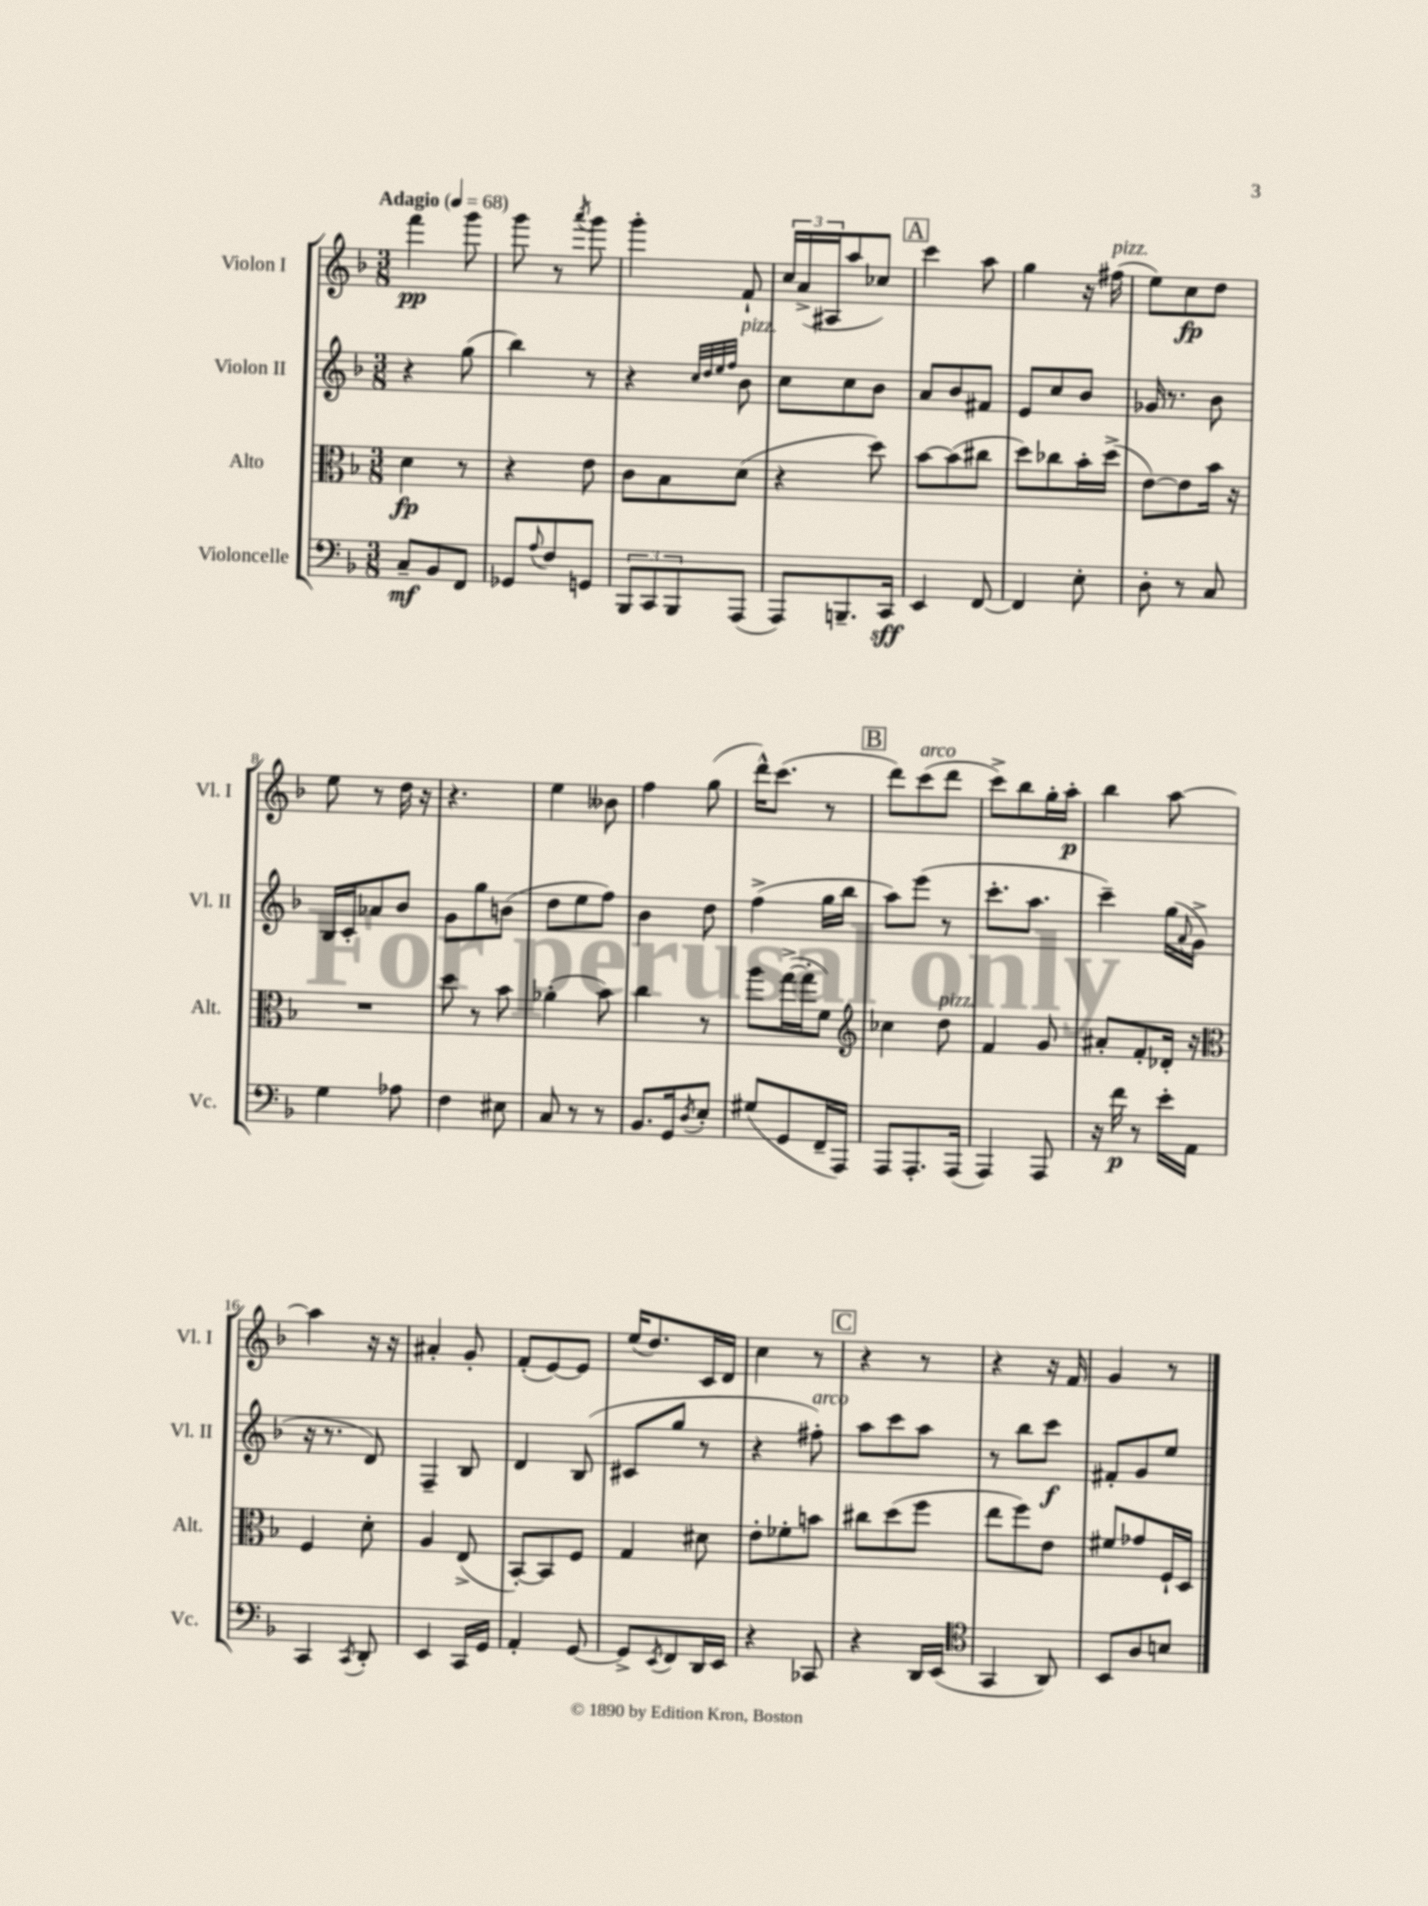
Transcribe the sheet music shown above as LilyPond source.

<<
\new StaffGroup <<
\new Staff = "s0" \with { instrumentName = "Violon I" shortInstrumentName = "Vl. I" } {
    \clef treble \key f \major \numericTimeSignature \time 3/8 \tempo "Adagio" 4 = 68
    f'''4\pp g'''8 |
    g'''8 r8 \acciaccatura { a'''8 } g'''8 |
    g'''4-. f'8-! |
    \tuplet 3/2 { c''16 a'16->( ais16 } a''8 ces''8) |
    \mark \markup { \box "A" } c'''4 a''8 |
    g''4 r16 fis''16^\markup { \italic "pizz." }( |
    e''8) c''8\fp d''8 |
    e''8 r8 d''16 r16 |
    r4. |
    e''4 beses'8 |
    f''4 g''8( |
    d'''16-^) c'''8.( r8 |
    \mark \markup { \box "B" } d'''8) c'''8^\markup { \italic "arco" }( d'''8 |
    c'''8->) bes''8 g''16-. a''16-.\p |
    bes''4 a''8~ |
    a''4 r16 r16 |
    ais'4-. g'8-. |
    f'8-.( e'8~) e'8 |
    e''16( d''8.) c'16 d'16 |
    c''4 r8 |
    \mark \markup { \box "C" } r4 r8 |
    r4 r16 f'16 |
    g'4 r8 \bar "|." |
}
\new Staff = "s1" \with { instrumentName = "Violon II" shortInstrumentName = "Vl. II" } {
    \clef treble \key f \major \numericTimeSignature \time 3/8
    r4 g''8( |
    bes''4) r8 |
    r4 \grace { c''32 d''32 e''32 f''32 } bes'8^\markup { \italic "pizz." } |
    c''8 c''8 bes'8 |
    \mark \markup { \box "A" } a'8 bes'8 fis'8 |
    e'8 c''8 bes'8 |
    ges'16 r8. bes'8 |
    bes16 c'16-. aes'8 bes'8 |
    g'8 g''8 b'8( |
    d''8 e''8 f''8) |
    bes'4 d''8 |
    f''4->( g''16 bes''16 |
    \mark \markup { \box "B" } a''8) e'''8( r8 |
    c'''8.-. a''8. |
    c'''4--) g''16( \appoggiatura { a'8 } g'16-> |
    r16 r8. d'8) |
    f4-- bes8 |
    d'4 bes8( |
    cis'8 g''8 r8 |
    r4 fis''8-.^\markup { \italic "arco" }) |
    \mark \markup { \box "C" } a''8 c'''8 a''8 |
    r8 bes''8 c'''8\f |
    fis'8-. g'8 e''8 \bar "|." |
}
\new Staff = "s2" \with { instrumentName = "Alto" shortInstrumentName = "Alt." } {
    \clef alto \key f \major \numericTimeSignature \time 3/8
    d'4\fp r8 |
    r4 e'8 |
    c'8 bes8 d'8( |
    r4 d''8) |
    \mark \markup { \box "A" } bes'8~ bes'8( cis''8 |
    d''8) ces''8 bes'16-. d''16->( |
    e'8~) e'8 bes'16 r16 |
    R4. |
    d''8 r8 bes'8 |
    aes'4-.( bes'8) |
    c''4 r8 |
    a''8 g''16~->( g''16-. f'8) |
    \mark \markup { \box "B" } \clef treble ces''4 d''8^\markup { \italic "pizz." } |
    f'4 g'8 |
    ais'8-. f'8-. des'16-. r16 |
    \clef alto f4 d'8-. |
    a4 e8->( |
    bes,8~-.) bes,8 f8 |
    g4 dis'8 |
    e'8-. fes'8-. b'8 |
    \mark \markup { \box "C" } cis''8 d''8( f''8 |
    e''8 f''8) e'8 |
    fis'8 ges'8 f16-! d16 \bar "|." |
}
\new Staff = "s3" \with { instrumentName = "Violoncelle" shortInstrumentName = "Vc." } {
    \clef bass \key f \major \numericTimeSignature \time 3/8
    c8--\mf bes,8 f,8 |
    ges,8 \appoggiatura { a8 } f8 g,8 |
    \tuplet 3/2 { bes,,8 c,8 bes,,8 } a,,8( |
    a,,8) b,,8.-- c,16\sff |
    \mark \markup { \box "A" } e,4 f,8~ |
    f,4 e8-. |
    d8-. r8 c8 |
    g4 aes8 |
    f4 eis8 |
    c8 r8 r8 |
    bes,8. g,16 \acciaccatura { d8 } e8-. |
    gis8( g,8 f,16-- a,,16) |
    \mark \markup { \box "B" } a,,8 a,,8.-. a,,16( |
    a,,4) a,,8 |
    r16 f'16\p r8 e'16-. a,16 |
    c,4 \acciaccatura { c,8 } d,8-. |
    e,4 c,16 g,16 |
    a,4-. g,8~ |
    g,8-> \acciaccatura { e,8 } f,8 d,16 e,16 |
    r4 ces,8 |
    \mark \markup { \box "C" } r4 d,16 e,16( |
    \clef tenor g,4 a,8) |
    bes,8 a8 b8 \bar "|." |
}
>>
>>
